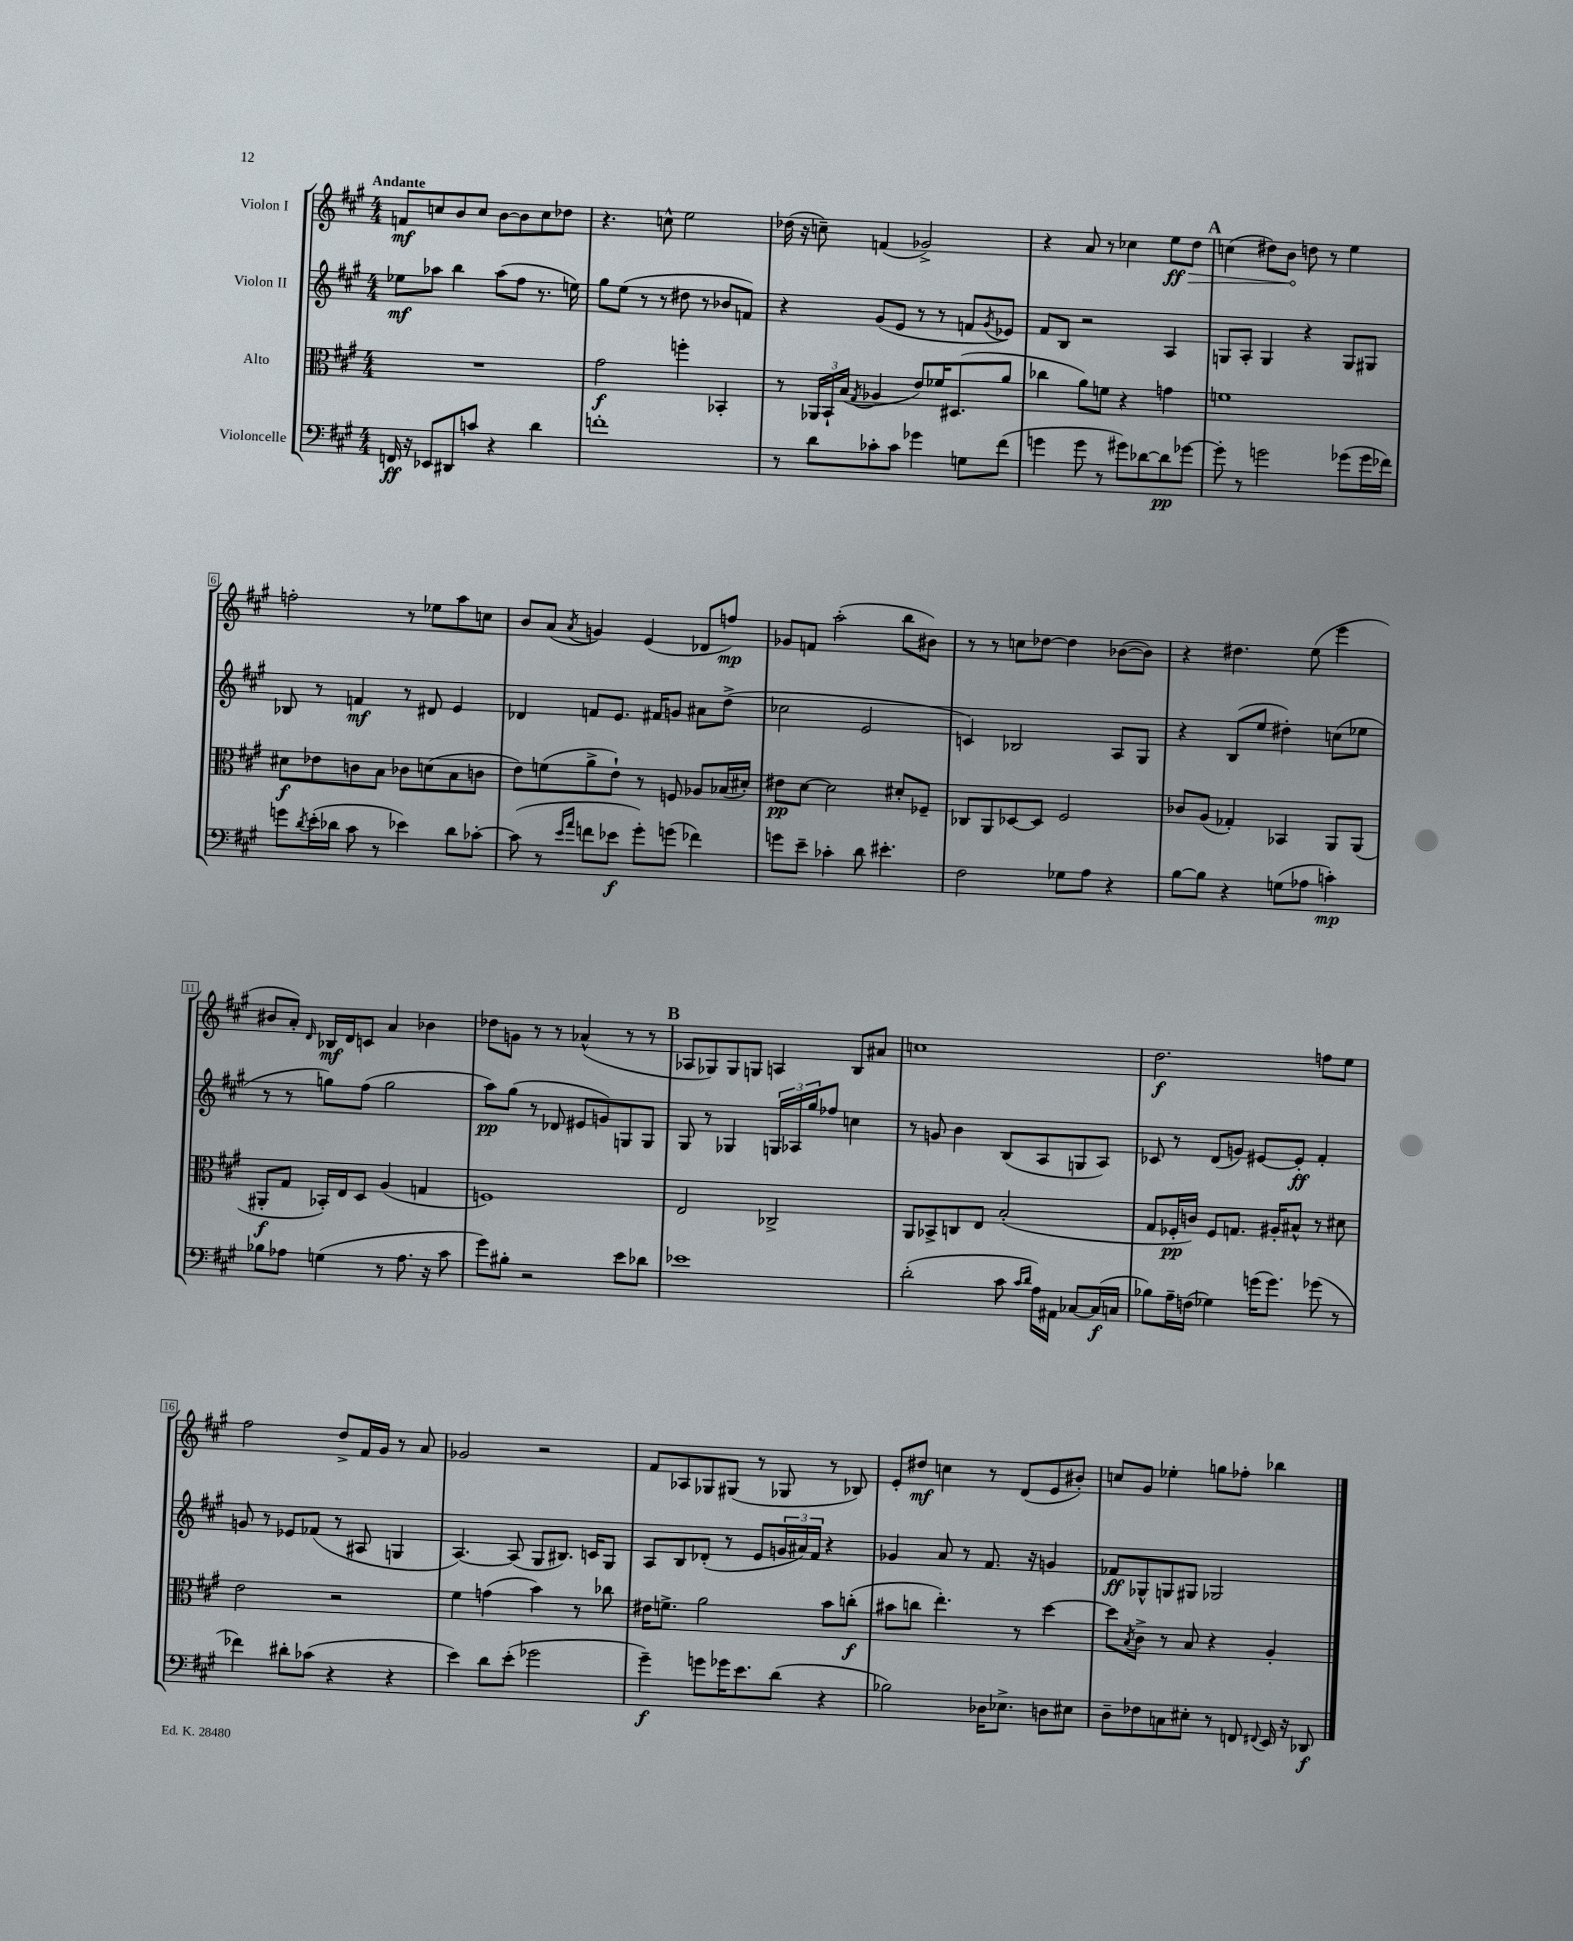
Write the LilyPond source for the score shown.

<<
\new StaffGroup <<
\new Staff = "s0" \with { instrumentName = "Violon I" } {
    \clef treble \key a \major \numericTimeSignature \time 4/4 \tempo "Andante"
    f'8\mf c''8 b'8 c''8 b'8~ b'8 c''8 des''8 |
    r4. c''8-^ e''2 |
    des''16( r16 c''8--) f'4( ges'2->) |
    r4 a'8 r8 ces''4 \once \override Hairpin.circled-tip = ##t e''8\ff\> d''8 |
    \mark \markup { \bold "A" } c''4( dis''8) b'8\! d''8 r8 e''4 |
    f''2-. r8 ees''8 a''8 c''8 |
    b'8 a'8( \acciaccatura { a'8 } g'4) e'4( des'8 f''8\mp) |
    ges'8 f'8 a''2-.( b''8 bis'8) |
    r8 r8 c''8 des''8~ des''4 bes'8~( bes'8) |
    r4 dis''4. e''8( e'''4 |
    bis'8 a'8-.) \grace { d'16 } bes16\mf d'16 c'8 a'4 bes'4 |
    des''8 g'8 r8 r8 aes'4-^( r8 r8 |
    \mark \markup { \bold "B" } aes8 ges8) ges8 g8 a4 b8 ais'8 |
    c''1 |
    d''2.\f f''8 e''8 |
    fis''2 d''8-> fis'16 gis'16 r8 a'8 |
    ges'2 r2 |
    fis'8 aes8 ges8 gis8( r8 ges8 r8 bes8) |
    e'8-. dis''8\mf c''4 r8 d'8( e'8 bis'8-.) |
    c''8 gis'8 ees''4-. g''8 fes''8-. bes''4 \bar "|." |
}
\new Staff = "s1" \with { instrumentName = "Violon II" } {
    \clef treble \key a \major \numericTimeSignature \time 4/4
    ees''8\mf aes''8 b''4 aes''8( fis''8 r8. e''16) |
    gis''8 e''8( r8 r8 dis''8 r8 bes'8 f'8) |
    r4 gis'8( e'8 r8 r8 f'8 \acciaccatura { gis'8 } ees'8) |
    fis'8 b8 r2 a4 |
    \mark \markup { \bold "A" } g8 a8-. g4 r4 g8 gis8 |
    bes8 r8 f'4\mf r8 dis'8 e'4 |
    des'4 f'8 e'8. fis'16 g'8 ais'8 d''8->( |
    ces''2 e'2 |
    c'4) bes2 a8 gis8 |
    r4 b8( e''8 dis''4-.) c''8( ees''8 |
    r8 r8 g''8) fis''8( g''2 |
    a''8\pp) gis''8( r8 des'8 eis'8 g'8) g8 g8 |
    \mark \markup { \bold "B" } gis8 r8 ges4 \tuplet 3/2 { g16 aes16 gis''16 } fes''8 c''4 |
    r8 g'8 b'4 b8( a8 g8 a8) |
    ces'8 r8 d'8( g'8) eis'8~ eis'8-.\ff fis'4-. |
    g'8 r8 ees'8 fes'8( r8 ais8 g4 |
    a4.~) a8( gis8 bis8.) c'16 gis8 |
    a8 b8 des'8-.( r8 e'8 \tuplet 3/2 { g'16 ais'16) fis'16 } r4 |
    ges'4 a'8 r8 fis'8. r16 g'4 |
    fes'8\ff ges8-^ g8 gis8 ges2 \bar "|." |
}
\new Staff = "s2" \with { instrumentName = "Alto" } {
    \clef alto \key a \major \numericTimeSignature \time 4/4
    R1 |
    gis'2\f f''4-. bes,4-. |
    r8 \tuplet 3/2 { aes,16 b,16-! b16( } \acciaccatura { gis8 } aes4 e'8) fes'16 dis8.( a'8 |
    ces''4 a'8) f'8 r4 g'4 |
    \mark \markup { \bold "A" } f'1 |
    dis'8\f ees'8 c'8 b8 ces'8 d'8( b8 c'8 |
    e'8) f'8( a'8-> e'8-!) r8 f8 aes8 bes16( dis'16-.) |
    eis'8\pp d'8~ d'2 dis'8-. fes8-- |
    ces8 a,8 des8~ des8 fis2 |
    ces'8 a8( ges4-.) bes,4 a,8 a,8( |
    ais,8-.\f gis8 bes,16-.) e16 d8 a4( g4 |
    f1) |
    \mark \markup { \bold "B" } e2 ces2-> |
    a,8 bes,8-> c8 e8 b2-.( |
    gis8 fes16-.\pp c'16) fes8 g8. ais16-. bis8-^ r8 dis'8 |
    e'2 r2 |
    fis'4 g'4( b'4) r8 ces''8 |
    eis'16 f'8.-> a'2 b'8 c''8-.\f( |
    bis'8 c''8 e''4.-.) r8 d''4~ |
    d''8 \acciaccatura { b8 } cis'8-> r8 b8 r4 a4-. \bar "|." |
}
\new Staff = "s3" \with { instrumentName = "Violoncelle" } {
    \clef bass \key a \major \numericTimeSignature \time 4/4
    f,16\ff r16 ees,8 dis,8 c'8 r4 d'4 |
    f'1-. |
    r8 d'8 ces'8-. ces'8 ges'4 g8 fis'8( |
    g'4 g'8 r8 gis'8) des'8~ des'8\pp ges'8~ |
    \mark \markup { \bold "A" } ges'8-. r8 g'2 ges'8( ges'16 fes'16) |
    g'8 \acciaccatura { d'8 } e'16-.( des'16 cis'8 r8 ees'4) des'8 ces'8~-. |
    ces'8( r8 \grace { e'16 a'16 } f'8 ees'8\f gis'8-.) g'8( fes'4) |
    g'8 e'8-- ces'4-. d'8 eis'4.-. |
    fis2 ges8 a8 r4 |
    b8~ b8 r4 g8( aes8 c'4-.\mp) |
    bes8 aes8 g4( r8 aes8. r16 cis'8 |
    gis'8) bis8-. r2 e'8 des'8 |
    \mark \markup { \bold "B" } ees'1 |
    d'2-.( cis'8 \grace { cis'16 d'16 } a16) ais,16 ces8~ ces16\f( c16 |
    bes8) a16-- f16( ges4) g'16( g'8.) ges'8( r8 |
    fes'4) dis'8-. ces'8( r4 r4 |
    e'4) d'8 e'8-.( ges'2 |
    gis'4--\f) g'8 ges'16 e'8. d'8( r4 |
    bes2) des16 ees8.-> d8 eis8 |
    d8-- fes8 c8 eis8-. r8 f,8 \appoggiatura { fis,8 } e,16 r16 des,8\f \bar "|." |
}
>>
>>
\layout { \context { \Score \override BarNumber.stencil = #(make-stencil-boxer 0.1 0.3 ly:text-interface::print) } }
